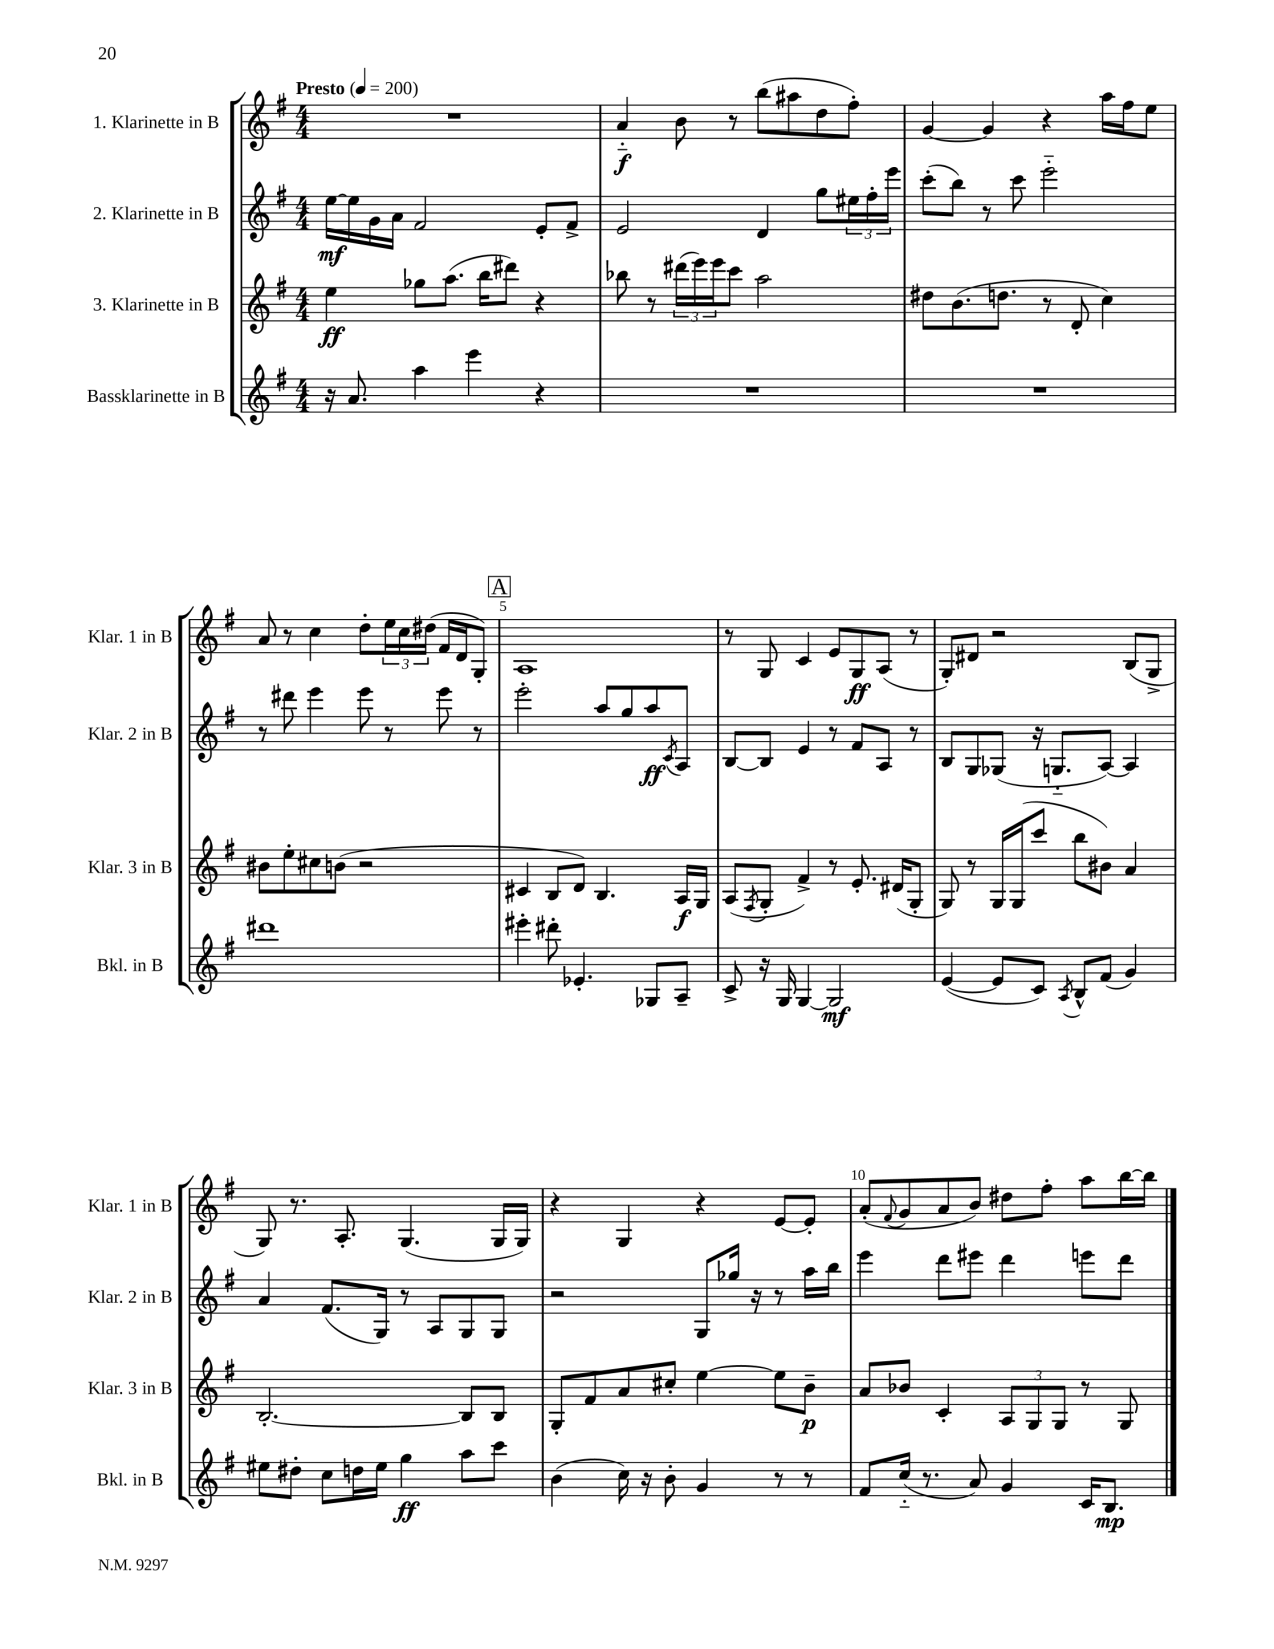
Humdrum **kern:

**kern	**kern	**kern	**kern
*staff4	*staff3	*staff2	*staff1
*clefG2	*clefG2	*clefG2	*clefG2
*k[f#]	*k[f#]	*k[f#]	*k[f#]
*M4/4	*M4/4	*M4/4	*M4/4
*MM200	*MM200	*MM200	*MM200
16r	4ee\	[16ee\LL	1r
8.a/	.	16ee\]	.
.	.	16g\	.
.	.	16a\JJ	.
4aa\	8gg-\L	2f#/	.
.	(8.aa\J	.	.
4eee\	.	.	.
.	16bb\LK	.	.
.	8ddd#\J)	.	.
4r	4r	8e'/L	.
.	.	8f#^/J	.
=	=	=	=
1r	8bb-\	2e/	4a'~/
.	8r	.	.
.	(24ddd#\LL	.	8b\
.	24eee\)	.	.
.	24eee\J	.	.
.	8ccc\J	.	8r
.	2aa\	4d/	(8bb\L
.	.	.	8aa#\
.	.	8gg\L	8dd\
.	.	24ee#\L	8ff#'\J)
.	.	24ff#'\	.
.	.	24eee\JJ	.
=	=	=	=
1r	8dd#\L	(8ccc'\L	[4g/
.	(8.b\	8bb\J)	.
.	.	8r	4g/]
.	8.dd\J	.	.
.	.	8ccc\	.
.	8r	2eee'~\	4r
.	8d'/	.	.
.	4cc\)	.	16aa\LL
.	.	.	16ff#\J
.	.	.	8ee\J
=	=	=	=
1ddd#	8b#\L	8r	8a/
.	8ee'\	8ddd#\	8r
.	8cc#\	4eee\	4cc\
.	(8b\J	.	.
.	2r	8eee\	8dd'\L
.	.	8r	24ee\L
.	.	.	24cc\
.	.	.	(24dd#\JJ
.	.	8eee\	16f#/LL
.	.	.	16d/J
.	.	8r	8G'/J)
=	=	=	=
4eee#'\	4c#/	2eee'\	1A
8ddd#'\	8B/L	.	.
4.e-'/	8d/J)	.	.
.	4.B/	8aa/L	.
.	.	8gg/	.
8G-/L	.	8aa/	.
.	.	8qc/	.
8A~/J	16A/LL	8A/J	.
.	16G/JJ	.	.
=	=	=	=
8c^/	(8A/L	[8B/L	8r
.	8qF#/	.	.
16r	8G'/J	8B/]J	8G/
16G/	.	.	.
[4G/	4f#^/)	4e/	4c/
2G/]	8r	8r	8e/L
.	8.e'/	8f#/L	8G/
.	.	8A/J	(8A/J
.	(16d#/LK	.	.
.	8G'/J	8r	8r
=	=	=	=
([4e/	8G/)	8B/L	8G'/L)
.	8r	8G/	8d#/J
8e/]L	16G/LL	(8G-/J	2r
.	(16G/J	.	.
8c/J)	8ccc/J	16r	.
.	.	8.G'~/L	.
8qA/	.	.	.
8B^^/L	8bb\L	.	.
(8f#/J	8b#\J)	[8A/J)	.
4g/)	4a/	4A/]	(8B/L
.	.	.	8G^/J
=	=	=	=
8ee#\L	[2.B'/	4a/	8G/)
8dd#'\J	.	.	8.r
8cc\L	.	(8.f#/L	.
.	.	.	8.A'/
16dd\L	.	.	.
16ee#\JJ	.	16G/Jk)	.
4gg\	.	8r	(4.G/
.	.	8A/L	.
8aa\L	8B/]L	8G/	.
8ccc\J	8B/J	8G/J	16G/LL
.	.	.	16G/JJ)
=	=	=	=
(4b\	8G'/L	2r	4r
.	8f#/	.	.
16cc\)	8a/	.	4G/
16r	.	.	.
8b'\	8cc#'/J	.	.
4g/	[4ee\	8G/L	4r
.	.	16gg-/Jk	.
.	.	16r	.
8r	8ee\]L	8r	[8e/L
8r	8b~\J	16aa\LL	8e'/]J
.	.	16bb\JJ	.
=	=	=	=
8f#/L	8a/L	4eee\	(8a'/L
.	.	.	8qqf#/
(16cc'~/Jk	8b-/J	.	8g/
8.r	.	.	.
.	4c'/	8ddd\L	8a/
8a/)	.	8eee#\J	8b/J)
4g/	12A/L	4ddd\	8dd#\L
.	12G/	.	.
.	.	.	8ff#'\J
.	12G/J	.	.
16c/LK	8r	8eee\L	8aa\L
8.B/J	.	.	.
.	8G/	8ddd\J	[16bb\L
.	.	.	16bb\]JJ
==	==	==	==
*-	*-	*-	*-
